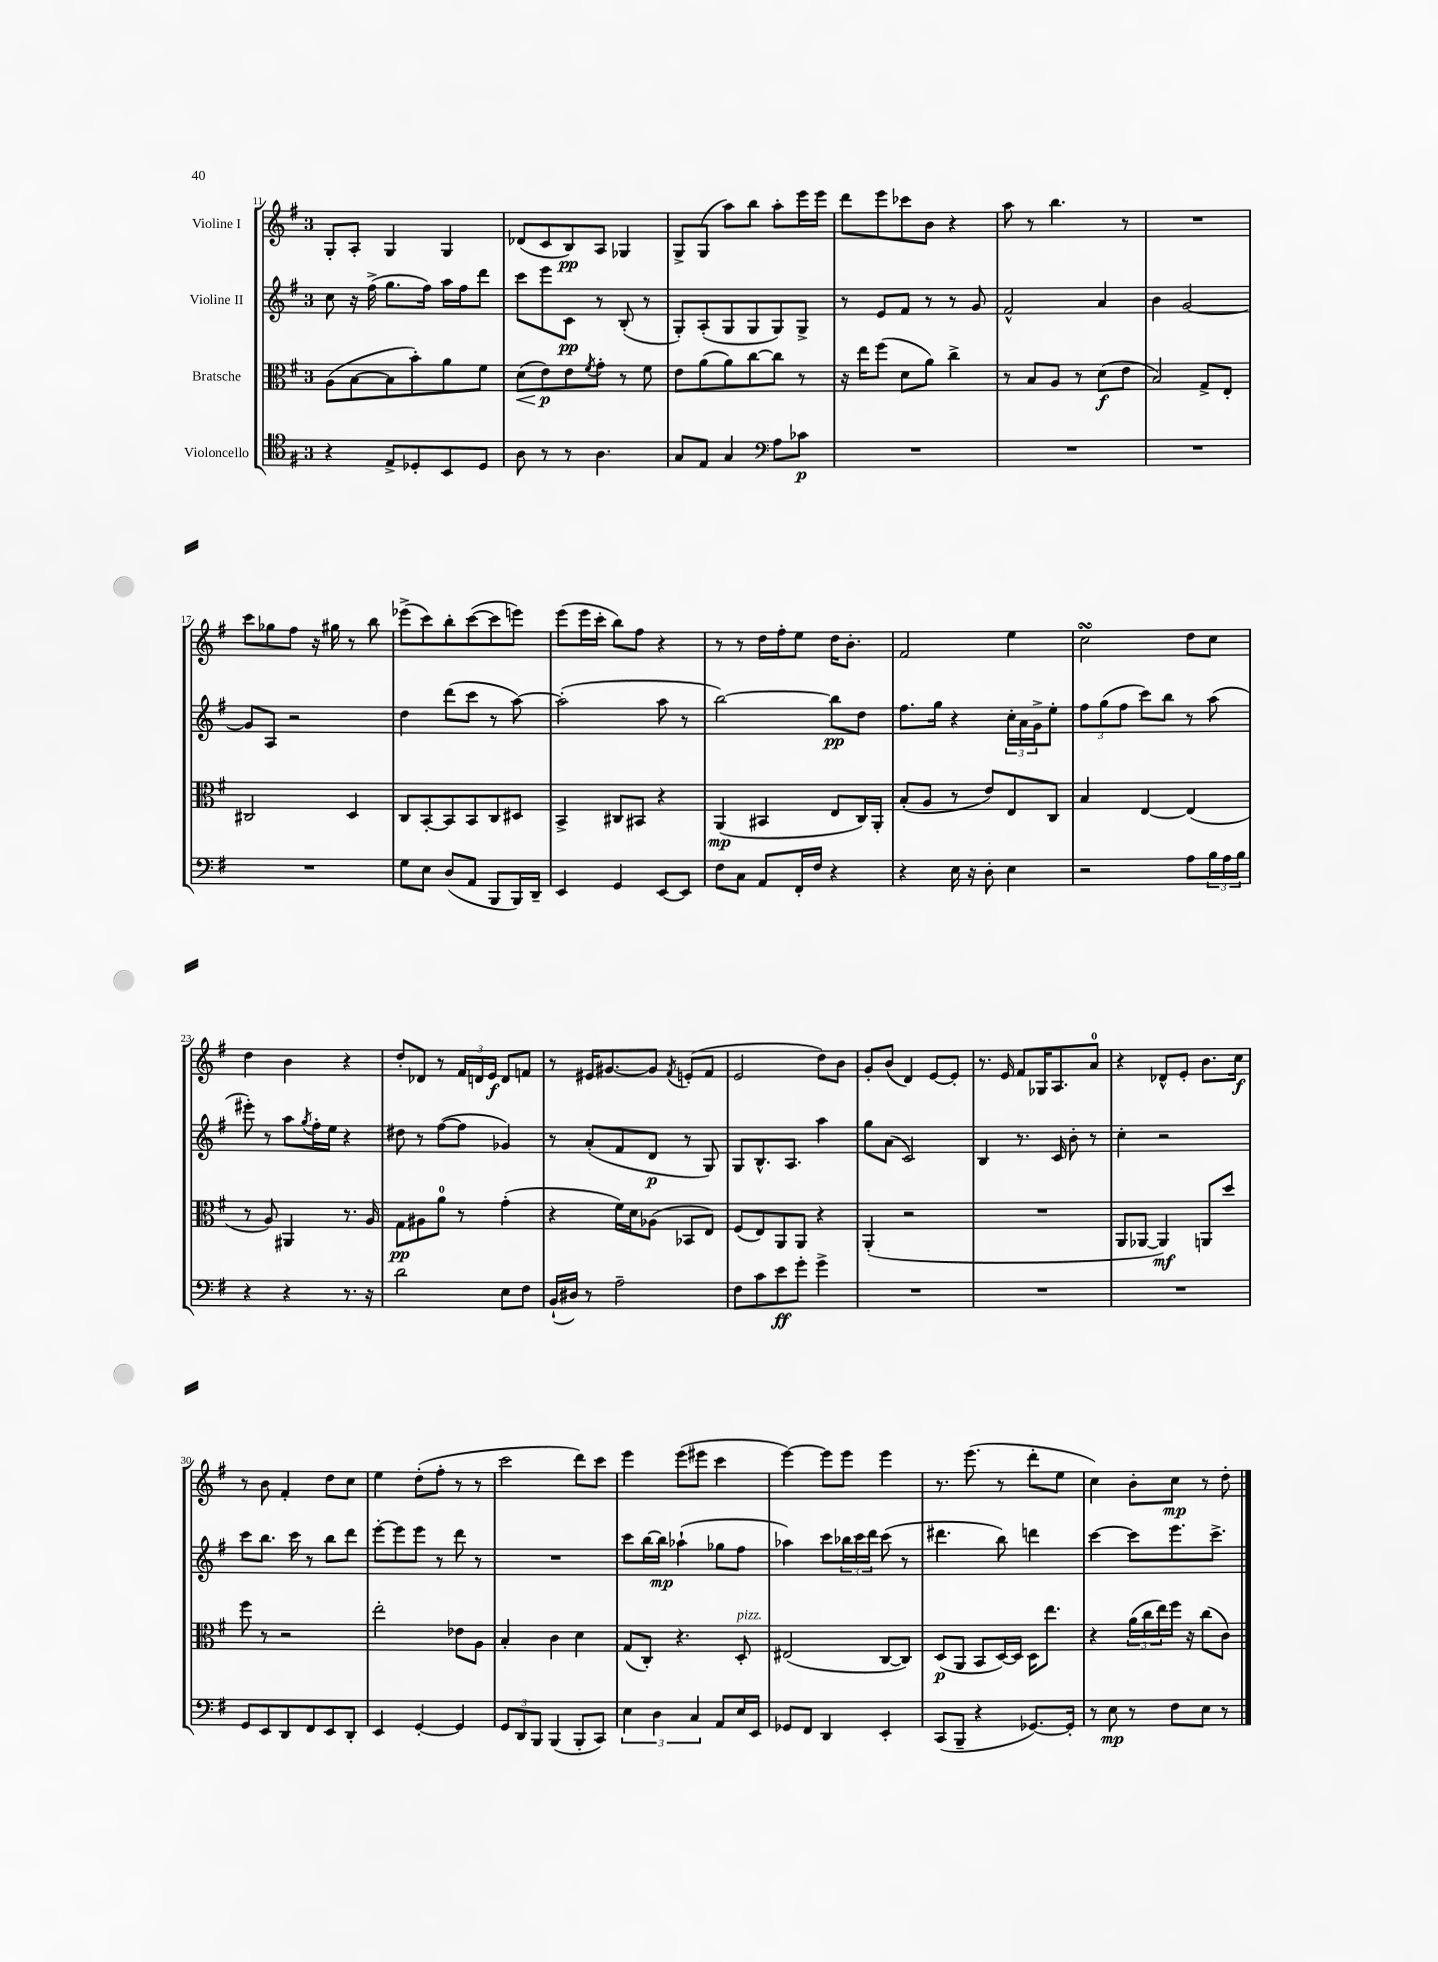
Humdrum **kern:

**kern	**dynam	**kern	**dynam	**kern	**dynam	**kern	**dynam
*part4	*part4	*part3	*part3	*part2	*part2	*part1	*part1
*staff4	*staff4	*staff3	*staff3	*staff2	*staff2	*staff1	*staff1
*I"Violoncello	*	*I"Bratsche	*	*I"Violine II	*	*I"Violine I	*
*clefC4	*	*clefC3	*	*clefG2	*	*clefG2	*
*k[f#]	*	*k[f#]	*	*k[f#]	*	*k[f#]	*
*M3/4	*	*M3/4	*	*M3/4	*	*M3/4	*
=11	=11	=11	=11	=11	=11	=11	=11
4r	.	(8A\L	.	8cc\	.	8G'/L	.
.	.	[8B\	.	16r	.	8A'/J	.
.	.	.	.	(16ff#^\	.	.	.
8E^/L	.	8B\]	.	8.gg\L	.	4G/	.
8D-X'/	.	8b'\)	.	.	.	.	.
.	.	.	.	16ff#\Jk)	.	.	.
8BB/	.	8a\	.	16aa\LL	.	4G/	.
.	.	.	.	16ff#\J	.	.	.
8D-/J	.	8f#\J	.	8ddd\J	.	.	.
=12	=12	=12	=12	=12	=12	=12	=12
!	!	!	!LO:HP:b	!	!	!	!
8A\	.	(8d\L	<	8ccc\L	.	(8d-X/L	.
8r	.	8e\)	p	8eee\	.	8c/	.
8r	.	8e\	[	8c\J	pp	8B/)	pp
.	.	8qf#/	.	.	.	.	.
4.A\	.	8g'\J	.	8r	.	8A/J	.
.	.	8r	.	(8B'/	.	4G-X/	.
.	.	8f#\	.	8r	.	.	.
=13	=13	=13	=13	=13	=13	=13	=13
8G/L	.	8e\L	.	8G'/L)	.	8G^/L	.
8E/J	.	(8a\	.	(8A'/	.	(8G/J	.
4G/	.	8a\)	.	8G/	.	8aa\L)	.
.	.	[8cc\	.	8G/	.	8bb\J	.
*clefF4	*	*	*	*	*	*	*
8A\L	.	8cc\J]	.	8G/)	.	8aa'\L	.
8c-X\J	p	8r	.	8G^/J	.	16eee\L	.
.	.	.	.	.	.	16eee\JJ	.
=14	=14	=14	=14	=14	=14	=14	=14
2.r	.	16r	.	8r	.	8ddd\L	.
.	.	16ee\KL	.	.	.	.	.
.	.	(8ff#\J	.	8e/L	.	8eee\	.
.	.	8d\L	.	8f#/J	.	8ccc-X\	.
.	.	8a\J)	.	8r	.	8b\J	.
.	.	4cc^\	.	8r	.	4r	.
.	.	.	.	8g/	.	.	.
=15	=15	=15	=15	=15	=15	=15	=15
2.r	.	8r	.	2f#^^/	.	8aa\	.
.	.	8B/L	.	.	.	8r	.
.	.	8A/J	.	.	.	4.bb\	.
.	.	8r	.	.	.	.	.
.	.	(8d\L	f	4a/	.	.	.
.	.	8e\J	.	.	.	8r	.
=16	=16	=16	=16	=16	=16	=16	=16
2.r	.	2B/)	.	4b\	.	2.r	.
.	.	.	.	[2g/	.	.	.
.	.	8G^/L	.	.	.	.	.
.	.	8E'/J	.	.	.	.	.
!!LO:LB:g=z
=17	=17	=17	=17	=17	=17	=17	=17
2.r	.	2C#X/	.	8g/L]	.	8ccc\L	.
.	.	.	.	8A/J	.	8gg-X\	.
.	.	.	.	2r	.	8ff#\J	.
.	.	.	.	.	.	16r	.
.	.	.	.	.	.	16gg#X\	.
.	.	4D/	.	.	.	8r	.
.	.	.	.	.	.	8bb\	.
=18	=18	=18	=18	=18	=18	=18	=18
8G\L	.	8C/L	.	4dd\	.	(8eee-X^\L	.
8E\J	.	[8BB'/	.	.	.	8ccc\)	.
(8D/L	.	8BB/]	.	(8ddd\L	.	8bb'\	.
8AA/J	.	8BB/	.	8ccc\J	.	([8ccc\	.
8BBB/L	.	8C/	.	8r	.	8ccc\]	.
16BBB/L)	.	8D#X/J	.	[8aa\)	.	8eeen\J)	.
16DD~/JJ	.	.	.	.	.	.	.
=19	=19	=19	=19	=19	=19	=19	=19
4EE/	.	4BB^/	.	(2aa'\]	.	(8eee\L	.
.	.	.	.	.	.	16eee\L	.
.	.	.	.	.	.	16ccc'\JJ	.
4GG/	.	8C#X/L	.	.	.	8bb\L)	.
.	.	8BB#X/J	.	.	.	8ff#\J	.
[8EE/L	.	4r	.	8aa\	.	4r	.
8EE/J]	.	.	.	8r	.	.	.
=20	=20	=20	=20	=20	=20	=20	=20
8F#\L	.	(4AA/	mp	[2bb\)	.	8r	.
8C\J	.	.	.	.	.	8r	.
8AA/L	.	4BB#X/	.	.	.	16dd\LL	.
.	.	.	.	.	.	16ff#'\J	.
16FF#'/L	.	.	.	.	.	8ee\J	.
16F#/JJ	.	.	.	.	.	.	.
4r	.	8E/L	.	8bb\L]	pp	16dd\KL	.
.	.	.	.	.	.	8.b'\J	.
.	.	16C/L)	.	8dd\J	.	.	.
.	.	16AA'/JJ	.	.	.	.	.
=21	=21	=21	=21	=21	=21	=21	=21
4r	.	(8B'/L	.	8.ff#\L	.	2f#/	.
.	.	8A/J	.	.	.	.	.
.	.	.	.	16gg\Jk	.	.	.
16E\	.	8r	.	4r	.	.	.
16r	.	.	.	.	.	.	.
8D'\	.	8e/L)	.	.	.	.	.
4E\	.	8E/	.	24cc'\LL	.	4ee\	.
.	.	.	.	24a\	.	.	.
.	.	.	.	24g^\J	.	.	.
.	.	8C/J	.	8ee'\J	.	.	.
=22	=22	=22	=22	=22	=22	=22	=22
2r	.	4B/	.	12ff#\L	.	2ccsSSs\	.
.	.	.	.	(12gg\	.	.	.
.	.	.	.	12ff#\J	.	.	.
.	.	[4E/	.	8ccc\L)	.	.	.
.	.	.	.	8bb\J	.	.	.
8A\L	.	(4E/]	.	8r	.	8dd\L	.
24B\L	.	.	.	(8aa\	.	8cc\J	.
24A\	.	.	.	.	.	.	.
24B\JJ	.	.	.	.	.	.	.
!!LO:LB:g=z
=23	=23	=23	=23	=23	=23	=23	=23
4r	.	8r	.	8eee#X'\)	.	4dd\	.
.	.	8A/)	.	8r	.	.	.
4r	.	4AA#X/	.	8aa\L	.	4b\	.
.	.	.	.	8qgg/	.	.	.
.	.	.	.	16ff#'\L	.	.	.
.	.	.	.	16ee\JJ	.	.	.
8.r	.	8.r	.	4r	.	4r	.
16r	.	16A/	.	.	.	.	.
=24	=24	=24	=24	=24	=24	=24	=24
2d\	.	8G\L	pp	8dd#X\	.	8dd'/L	.
.	.	8A#X\	.	8r	.	8d-X/J	.
.	.	8a\J	.	([8ff#\L	.	8r	.
.	.	8r	.	8ff#\J]	.	24f#/LL	.
.	.	.	.	.	.	24dn/	.
.	.	.	.	.	.	24e/JJ	f
8E\L	.	(4g'\	.	4g-X/)	.	8d/L	.
8F#\J	.	.	.	.	.	8fn/J	.
=25	=25	=25	=25	=25	=25	=25	=25
(16BB`/LL	.	4r	.	8r	.	8r	.
16D#X/JJ)	.	.	.	.	.	.	.
8r	.	.	.	(8a'/L	.	16e#X/KL	.
.	.	.	.	.	.	[8.g#X/	.
2A~\	.	16f#\LL)	.	8f#/	.	.	.
.	.	16d\J	.	.	.	.	.
.	.	(8A-X\J	.	8d/J	p	8g#/J]	.
.	.	.	.	.	.	8qf#/	.
.	.	8BB-X/L	.	8r	.	(8en'/L	.
.	.	8E/J)	.	8G/)	.	8f#/J	.
=26	=26	=26	=26	=26	=26	=26	=26
8F#\L	.	(8F#/L	.	8G/L	.	2e/	.
8c\	.	8E/)	.	8.B^^/	.	.	.
8e\	ff	8AA/	.	.	.	.	.
.	.	.	.	8.A/J	.	.	.
8g'\J	.	8AA/J	.	.	.	.	.
4g^\	.	4r	.	4aa\	.	8dd\L)	.
.	.	.	.	.	.	8b\J	.
=27	=27	=27	=27	=27	=27	=27	=27
2.r	.	(4AA'/	.	8gg\L	.	8g'/L	.
.	.	.	.	(8a\J	.	(8b/J	.
.	.	2r	.	2c/)	.	4d/)	.
.	.	.	.	.	.	[8e/L	.
.	.	.	.	.	.	8e'/J]	.
=28	=28	=28	=28	=28	=28	=28	=28
2.r	.	2.r	.	4B/	.	8.r	.
.	.	.	.	.	.	16e/	.
.	.	.	.	8.r	.	8f#/L	.
.	.	.	.	.	.	16G-X/K	.
.	.	.	.	16c/	.	8.A/	.
.	.	.	.	8b'\	.	.	.
.	.	.	.	8r	.	8a/J	.
=29	=29	=29	=29	=29	=29	=29	=29
2.r	.	8AA/L	.	4cc'\	.	4r	.
.	.	[8AA-X/J	.	.	.	.	.
.	.	4AA-/])	mf	2r	.	8d-X^^/L	.
.	.	.	.	.	.	8e'/J	.
.	.	8AAn/L	.	.	.	8.b\L	.
.	.	8dd/J	.	.	.	.	.
.	.	.	.	.	.	16cc\Jk	f
!!LO:LB:g=z
=30	=30	=30	=30	=30	=30	=30	=30
8GG/L	.	8ff#\	.	8ccc\L	.	8r	.
8EE/	.	8r	.	8.bb\J	.	8b\	.
8DD/	.	2r	.	.	.	4f#'/	.
.	.	.	.	16ccc\	.	.	.
8FF#/	.	.	.	8r	.	.	.
8EE/	.	.	.	8bb\L	.	8dd\L	.
8DD'/J	.	.	.	8ddd\J	.	8cc\J	.
=31	=31	=31	=31	=31	=31	=31	=31
4EE/	.	2ee'\	.	[8eee'\L	.	4ee\	.
.	.	.	.	8eee\]	.	.	.
[4GG'/	.	.	.	8eee\J	.	(8dd'\L	.
.	.	.	.	8r	.	8ff#'\J	.
4GG/]	.	8e-X\L	.	8ddd\	.	8r	.
.	.	8A\J	.	8r	.	8r	.
=32	=32	=32	=32	=32	=32	=32	=32
12GG/L	.	4B'/	.	2.r	.	2ccc\	.
12DD/	.	.	.	.	.	.	.
12BBB/J	.	.	.	.	.	.	.
(4BBB/	.	4c\	.	.	.	.	.
8BBB'/L	.	4d\	.	.	.	8ddd\L)	.
8CC/J)	.	.	.	.	.	8ccc\J	.
=33	=33	=33	=33	=33	=33	=33	=33
6E\	.	(8G/L	.	8ccc\L	.	4eee\	.
.	.	8C'/J)	.	[16bb\L	.	.	.
6D\	.	.	.	.	.	.	.
.	.	.	.	16bb\JJ]	mp	.	.
.	.	4.r	.	(4aa-X`\	.	(8eee\L	.
6C/	.	.	.	.	.	.	.
.	.	.	.	.	.	8eee#X\J	.
8AA/L	.	.	.	8gg-X\L	.	4ccc\	.
!	!	!LO:TX:a:i:t=pizz.	!	!	!	!	!
16E/L	.	8D'/	.	8ff#\J	.	.	.
16EE/JJ	.	.	.	.	.	.	.
=34	=34	=34	=34	=34	=34	=34	=34
8GG-X/L	.	(2E#X/	.	4aa-X\)	.	[4eee\)	.
8FF#/J	.	.	.	.	.	.	.
4DD/	.	.	.	8ccc\L	.	8eee\L]	.
.	.	.	.	24bb-X\L	.	8eee\J	.
.	.	.	.	24ccc\	.	.	.
.	.	.	.	24ddd\JJ	.	.	.
4EE'/	.	[8C/L	.	(8ccc\	.	4eee\	.
.	.	8C/J])	.	8r	.	.	.
=35	=35	=35	=35	=35	=35	=35	=35
(8CC/L	.	(8D/L	p	4.ddd#X\	.	8.r	.
8BBB~/J	.	8AA/J	.	.	.	.	.
.	.	.	.	.	.	(8.eee\	.
4r	.	8BB/L	.	.	.	.	.
.	.	[16D/L)	.	8bb\)	.	8r	.
.	.	16D/JJ]	.	.	.	.	.
[8.GG-X/L)	.	16D\KL	.	4dddn\	.	8ddd'\L	.
.	.	8.ee\J	.	.	.	.	.
.	.	.	.	.	.	8ee\J	.
16GG-'/Jk]	.	.	.	.	.	.	.
=36	=36	=36	=36	=36	=36	=36	=36
8r	.	4r	.	[4ccc\	.	4cc\)	.
8E\	mp	.	.	.	.	.	.
8r	.	(24a\LL	.	8ccc\L]	.	8b'\L	.
.	.	24cc\	.	.	.	.	.
.	.	24ee\)	.	.	.	.	.
8F#\L	.	16ff#\JJ	.	8.eee\	.	8cc\J	mp
.	.	16r	.	.	.	.	.
8E\J	.	(8cc\L	.	.	.	8r	.
.	.	.	.	8.ccc^\J	.	.	.
8r	.	8c\J)	.	.	.	8dd'\	.
==	==	==	==	==	==	==	==
*-	*-	*-	*-	*-	*-	*-	*-
